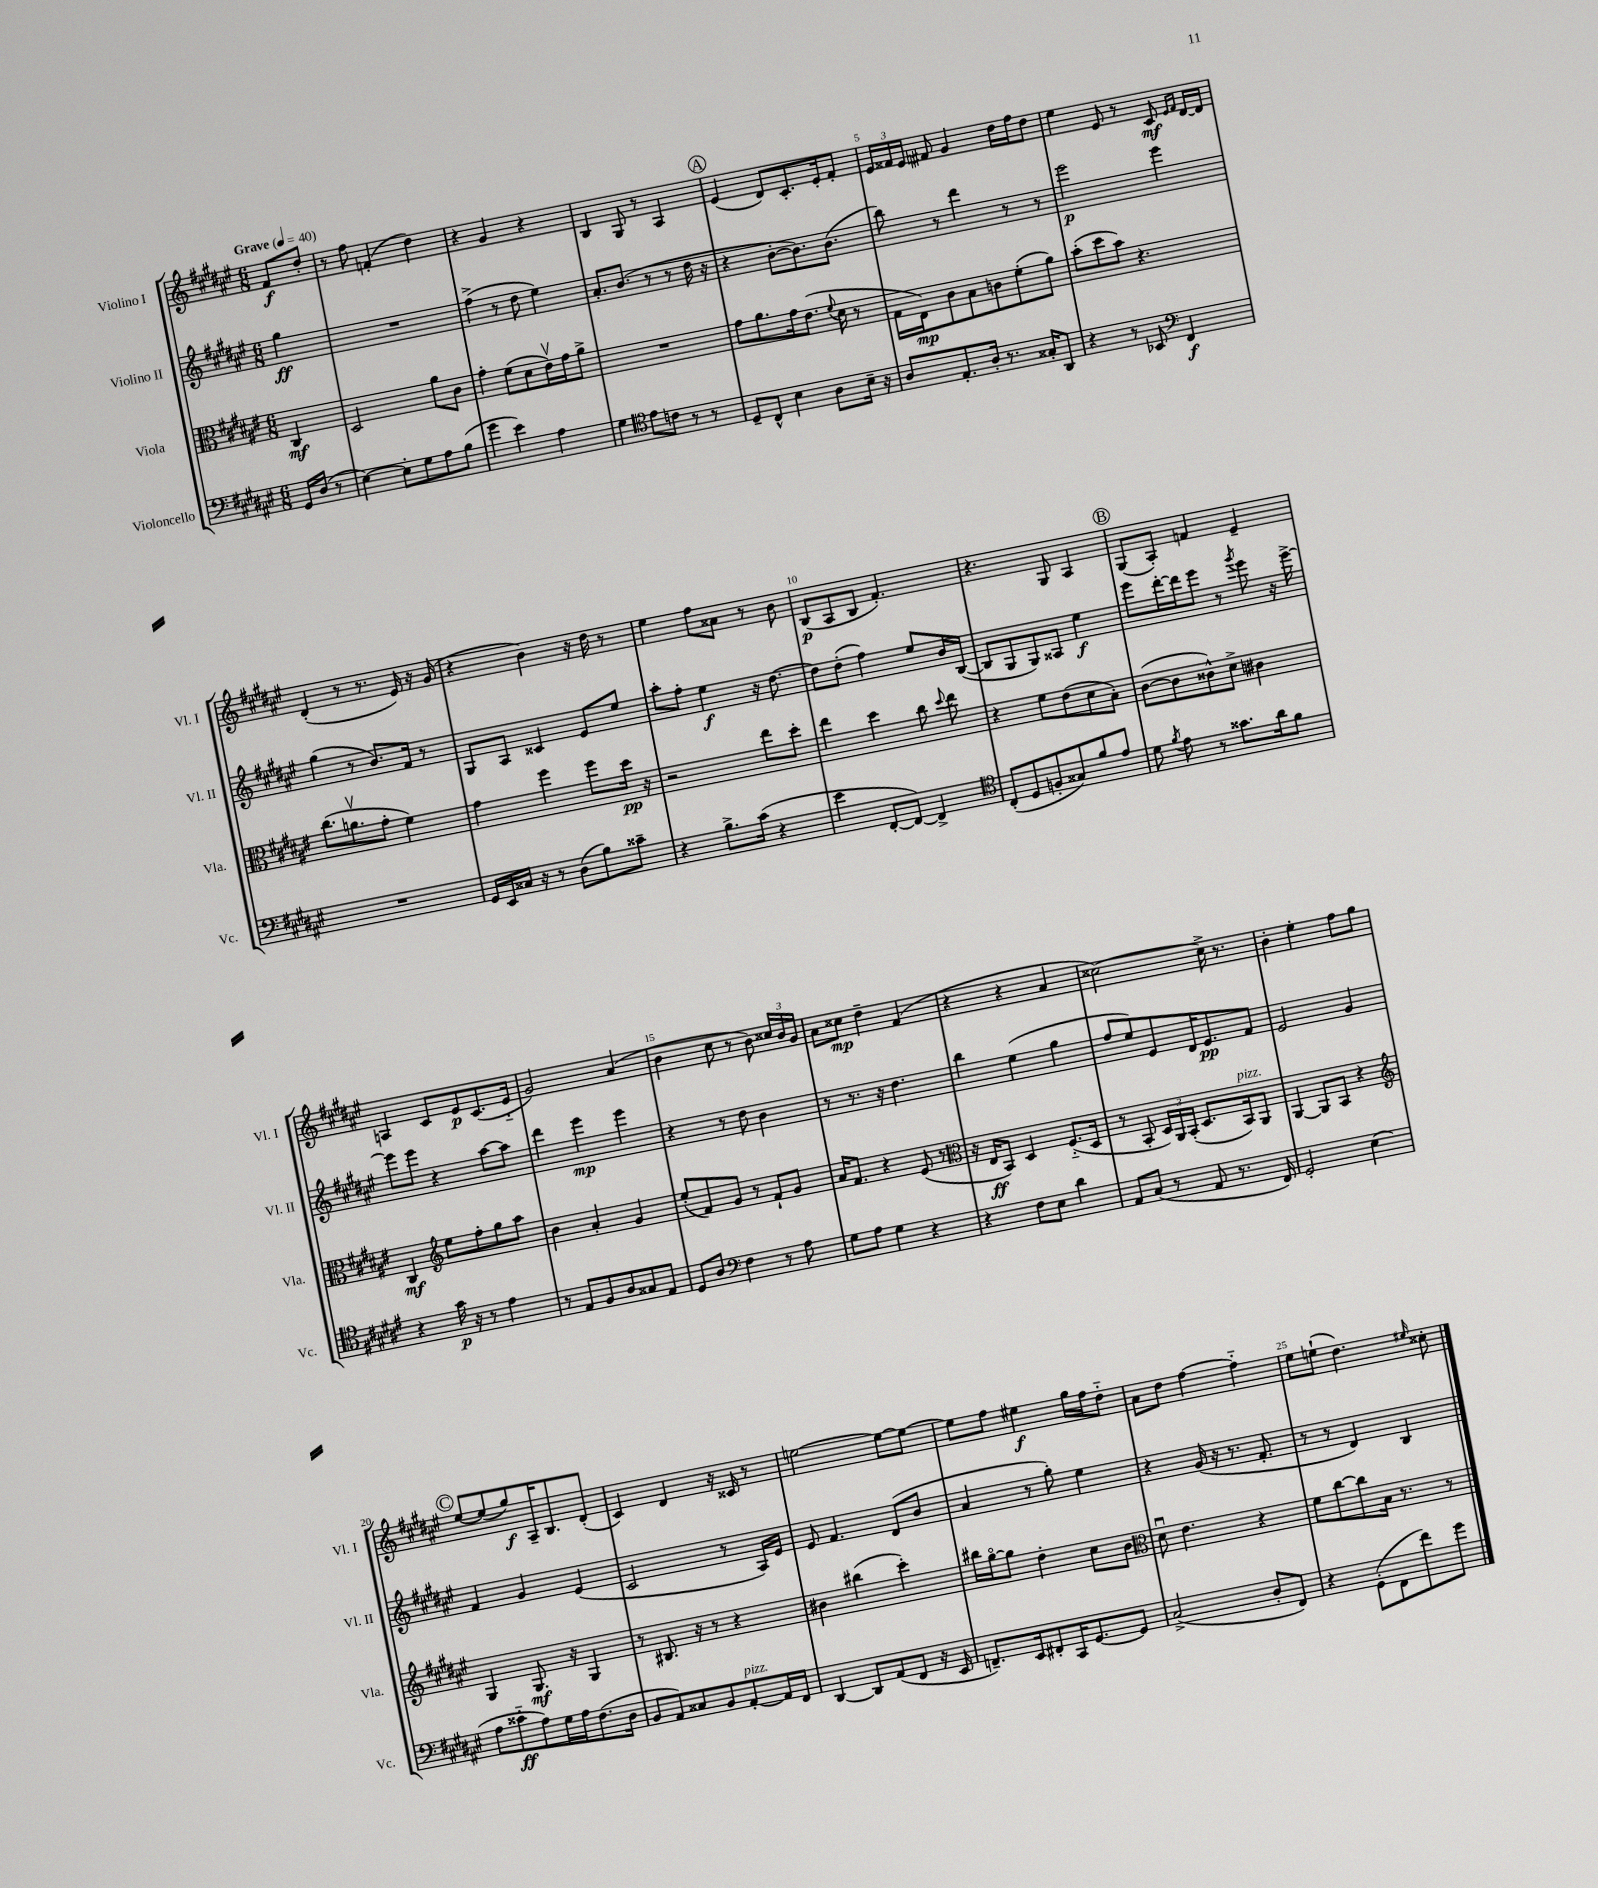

**kern	**kern	**kern	**kern
*staff4	*staff3	*staff2	*staff1
*clefF4	*clefC3	*clefG2	*clefG2
*k[f#c#g#d#a#e#]	*k[f#c#g#d#a#e#]	*k[f#c#g#d#a#e#]	*k[f#c#g#d#a#e#]
*M6/8	*M6/8	*M6/8	*M6/8
*MM40	*MM40	*MM40	*MM40
16GG#/LL	4C#/	4gg#\	8f#/L
(16D#/JJ	.	.	.
8r	.	.	8dd#'/J
=	=	=	=
[4E#\)	2D#/	2.r	8r
.	.	.	8ff#\
8E#'\]L	.	.	(4f'/
8G#\	.	.	.
8A#\	8a#\L	.	4dd#\)
(8B\J	8c#\J	.	.
=	=	=	=
4g#\	4g#'\	(4ff#^\	4r
4e#\)	(8f#\L	8r	4g#/
.	8d#\	8dd#\	.
4A#\	16e#v\L)	4ee#\)	4r
.	16g#\J	.	.
.	8a#^\J	.	.
=	=	=	=
4G#\	2.r	8.a#'/L	4B/
.	.	(8.b/J	.
*clefC4	*	*	*
8e#\L	.	.	8G#/
8c\J	.	8r	8r
8r	.	8r	4A#/
8r	.	16dd#\	.
.	.	16r	.
=	=	=	=
8D#~/L	8g#\L	4r	(4e#/
8C#^^/J	8.a#\	.	.
4B\	.	[8b'\L	8d#/L)
.	16g#\k	.	.
.	(8.e#\J	8.b\])	8.c#'/
8A#\L	.	.	.
.	8qqf#/	.	.
.	16d#\	(8.b\J	16e#'/k
16B~\Jk	8r	.	8f#'/J
16r	.	.	.
=	=	=	=
8A#/L	16G#\LL	8bb\)	24e#/LL
.	.	.	24f##/
.	16E#\J)	.	.
.	.	.	24e#/JJ
8.E#'/	8c#\	8r	8f#/
.	8B\	4ddd#\	4g#/
16A#'/Jk	.	.	.
8.r	8c\	.	.
.	(8f#'\	8r	16dd#\LL
16G##'/LK	.	.	16ff#\J
8AA#/J	8a#\J)	8r	8dd#\J
=	=	=	=
4r	(8b'\L	2eee#\	4ee#\
.	8dd#\	.	.
8r	8b\J)	.	8e#/
8BB-/	4.r	.	8r
*clefF4	*	*	*
4FF#/	.	4eee#\	8c#/
.	.	.	16qqe#/LL
.	.	.	16qqf#/JJ
.	.	.	[16d#/LL
.	.	.	16d#/]JJ
=	=	=	=
2.r	(8.cc#\L	(4gg#\	(4d#'/
.	8.av\	.	.
.	.	8r	8r
.	8g#'\J	8.b/L)	8.r
.	4f#\)	.	.
.	.	16f#/Jk	16e#/)
.	.	8r	16r
.	.	.	(16g#/
=	=	=	=
16GG#/LL	4g#\	8G#/L	4r
16EE#/	.	.	.
16C##/JJ	.	8A#/J	.
16r	.	.	.
8r	4ff#\	4c##/	4b\)
(8D#\L	.	.	.
8B\)	8ff#\L	8e#/L	16r
.	.	.	16dd#\
8c##~\J	16dd#\Jk	8ee#/J	8r
.	16r	.	.
=	=	=	=
4r	2r	8aa#'\L	4ee#\
.	.	8ff#'\J	.
8.B^\L	.	4ee#\	8ff#\L
.	.	.	8a##\J
(16c#\Jk	.	.	.
4r	8ee#\L	16r	8r
.	.	[8.dd#\	.
.	8dd#'\J	.	8b\
=	=	=	=
4e#\	4ee#\	8dd#\]L	(8B/L
.	.	(8dd#'\J	8A#/
[8FF#'/L	4dd#\	4ff#\)	8B/J
8FF#/_J)	.	.	4.f#'/)
4FF#^/]	8cc#\	8ee#/L	.
.	8qqdd#/	.	.
.	8ee#\	16b/L	.
.	.	([16B/JJ	.
=	=	=	=
*clefC4	*	*	*
(8C#'/L	4r	8B/]L	4.r
8D#/	.	8G#/	.
8F'/	8f#\L	8G#/)	.
8G##/)	(8e#\	8A##/J	8G#/
8f#/	8d#\	4ee#\	4A#/
8e#/J	8B'\J)	.	.
=	=	=	=
8d#\	([8c#\L	8eee#\L	(8G#/L
8qf#/	.	.	.
8e#\	8c#\]	[16ddd#'\L	8A#'/J)
.	.	16ddd#\]J	.
8r	8c##^^\)	8eee#\J	4f/
8.g##\L	8d#^\J	8r	.
.	.	8qggg#/	.
.	4c#\	8eee#\	4e#~/
16a#\k	.	.	.
8f#\J	.	16r	.
.	.	[16eee#^\	.
=	=	=	=
4r	4C#/	8eee#\]L	4A/
.	.	8eee#\J	.
*	*clefG2	*	*
16g#\	8ee#\L	4r	8c#/L
16r	.	.	.
8r	8ff#'\	.	8e#/
4e#\	8gg#\	[8aa#\L	(8.c#/
.	8aa#\J	8aa#\]J	.
.	.	.	16e#'~/Jk
=	=	=	=
8r	4b\	4ddd#\	2g#/)
8E#/L	.	.	.
8F#/	4a#'/	4eee#\	.
8A#/	.	.	.
8G##/	4g#/	4eee#\	(4a#/
8E#/J	.	.	.
=	=	=	=
8D#/L	(8ee#'/L	4r	4b\
8A#/J	8f#/)	.	.
*clefF4	*	*	*
4F#\	8g#/J	8r	8cc#\
.	8r	8dd#\	8r
8r	8f#`/L	4b\	8b\)
8A#\	8g#/J	.	24cc##/LL
.	.	.	24b/
.	.	.	24g#/JJ
=	=	=	=
8G#\L	16a#/LK	8r	8a#\L
.	8.f#/J	.	.
8A#\J	.	8.r	8cc##\J
4G#\	4r	.	4dd#~\
.	.	16r	.
.	.	4.dd#\	.
4r	(8e#/	.	(4f#/
.	8r	.	.
=	=	=	=
*	*clefC3	*	*
4r	16r	4bb\	4r
.	16E#/LK	.	.
.	8BB/J)	.	.
8F#\L	4D#/	(4ee#\	4r
8E#\J	.	.	.
4d#\	(8.F#'~/L	4gg#\	4a#/
.	16D#/Jk	.	.
=	=	=	=
8AA#/L	8r	8ff#/L	[2cc##\)
(8C#/J	8BB'/	8ee#/)	.
8r	24D#/LL)	8e#/	.
.	24AA#/	.	.
.	(24BB'/JJ	.	.
8AA#/	8.D#/L	16d#/K	.
.	.	8.e#/	.
8.r	.	.	16cc##^\]
.	16BB/k)	.	8.r
.	8AA#/J	8f#/J	.
16FF#/)	.	.	.
=	=	=	=
2GG#'/	[4AA#/	2e#/	4b'\
.	8AA#/]L	.	4ee#'\
.	8BB/J	.	.
(4E#\	4r	4g#/	8ff#\L
.	.	.	8gg#\J
=	=	=	=
*	*clefG2	*	*
8A#\L	4G#/	4f#/	[8ee#/L
8c##'~\	.	.	(8ee#/]
8A#\)	8.G#/	4g#/	8gg#/)
16G#\L	.	.	16A#~/K
16A#\J	16r	.	8.B/
(8.F#\	4G#/	(4e#/	.
.	.	.	(8d#'/J
16D#\Jk	.	.	.
=	=	=	=
8BB/L	8r	2c#/	4c#/)
8AA#/)	8.B#/	.	.
8C##/	.	.	4d#/
.	16r	.	.
8BB/	8r	.	.
[8AA#'/	4r	8r	16r
.	.	.	16c##/
16AA#/]L	.	16A#/LL)	8r
16FF#/JJ	.	16e#/JJ	.
=	=	=	=
[4DD#/	4b#\	8e#/	[2ee\
.	.	4.f#/	.
8DD#/]L	(4bb#\	.	.
(8AA#/	.	.	.
8FF#/J	4ccc#'\)	(8d#/L	8ee\_L
16r	.	8b/J	8ee\_J
16EE#/	.	.	.
=	=	=	=
8.FF~/L)	16bb#\LL	4a#/	8ee\]L
.	[16gg#o\J	.	.
.	8gg#\]J	.	8ff#\J
16EE#/k	.	.	.
8FF#'/	4dd#'\	8r	4ee#\
16CC#/K	.	8gg#'\)	.
[8.GG#/	.	.	.
.	8cc#\L	4ee#\	16gg#\LL
.	.	.	16ff#\J
8GG#/]J	8b\J	.	8dd#'~\J
=	=	=	=
*	*clefC3	*	*
(2C#^/	8d#u\	4r	8a#\L
.	4.e#\	.	8dd#\J
.	.	(16g#/	[4ff#\
.	.	16r	.
.	.	8.r	.
8D#'/L	4r	.	4ff#'~\]
.	.	8.f#'/	.
8FF#/J)	.	.	.
=	=	=	=
4r	8f#\L	8r	8ee#\L
.	[8cc#\	8r	(8ee`\J
(8GG#'\L	8cc#\]	4d#/)	4.dd#\)
8FF#\	16B\Jk	.	.
.	8.r	.	.
8f#\)	.	4B/	.
.	.	.	16qqee#/
8g#\J	8r	.	8cc##'\
==	==	==	==
*-	*-	*-	*-
